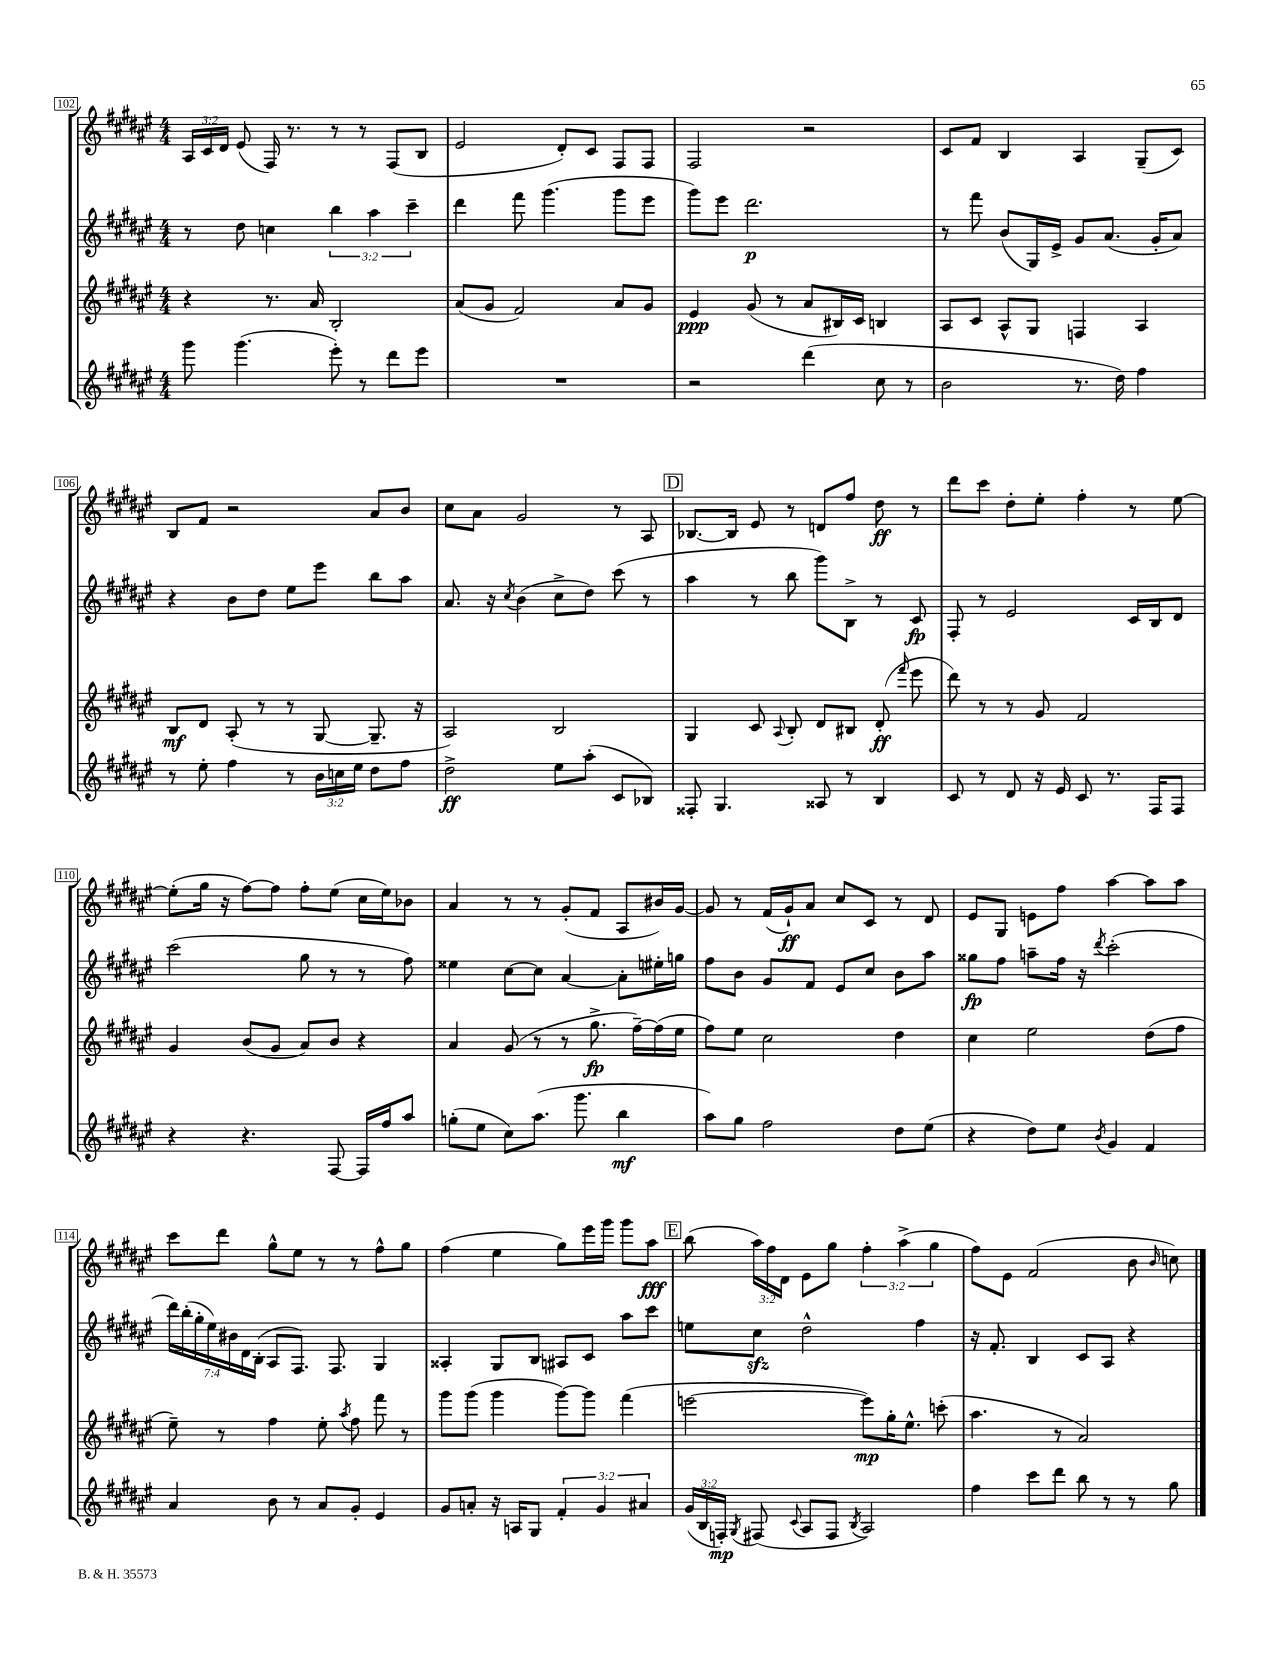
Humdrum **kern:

**kern	**kern	**kern	**kern
*staff4	*staff3	*staff2	*staff1
*clefG2	*clefG2	*clefG2	*clefG2
*k[f#c#g#d#a#e#]	*k[f#c#g#d#a#e#]	*k[f#c#g#d#a#e#]	*k[f#c#g#d#a#e#]
*M4/4	*M4/4	*M4/4	*M4/4
8ggg#	4r	8r	24A#
.	.	.	24c#
.	.	.	24d#
(4.ggg#	.	8dd#	(8e#
.	8.r	4cc	16F#)
.	.	.	8.r
.	16a#	.	.
8eee#')	2B'	6bb	8r
8r	.	.	8r
.	.	6aa#	.
8ddd#	.	.	(8F#
.	.	6ccc#~	.
8eee#	.	.	8B
=	=	=	=
1r	(8a#	4ddd#	2e#
.	8g#	.	.
.	2f#)	8fff#	.
.	.	(4.ggg#	.
.	.	.	8d#')
.	.	.	8c#
.	8a#	8ggg#	8F#
.	8g#	8eee#	8F#
=	=	=	=
2r	4e#	8ggg#)	2F#
.	.	8eee#	.
.	(8g#	2.ddd#	.
.	8r	.	.
(4ddd#	8a#	.	2r
.	16B#)	.	.
.	16c#	.	.
8cc#	4B	.	.
8r	.	.	.
=	=	=	=
2b	8A#	8r	8c#
.	8c#	8fff#	8f#
.	8A#^^	(8b	4B
.	8G#	16G#)	.
.	.	16e#^	.
8.r	4F	8g#	4A#
.	.	(8.a#	.
16dd#)	.	.	.
4ff#	4A#	.	(8G#~
.	.	16g#'	.
.	.	8a#)	8c#)
=	=	=	=
8r	8B	4r	8B
8ee#'	8d#	.	8f#
4ff#	(8A#'	8b	2r
.	8r	8dd#	.
8r	8r	8ee#	.
24b	[8G#	8eee#	.
24cc	.	.	.
24ee#	.	.	.
8dd#	8.G#~]	8bb	8a#
8ff#	.	8aa#	8b
.	16r	.	.
=	=	=	=
2dd#^	2A#)	8.a#	8cc#
.	.	.	8a#
.	.	16r	.
.	.	8qcc#	.
.	.	(4b	2g#
8ee#	2B	8cc#^	.
(8aa#'	.	8dd#)	.
8c#	.	(8ccc#	8r
8B-)	.	8r	8A#
=	=	=	=
8F##'	4G#	4aa#	[8.B-
4.G#	.	.	.
.	.	.	16B-]
.	8c#	8r	8e#
.	8qqA#	.	.
.	8B'	8bb	8r
8A##	8d#	8ggg#)	8d
8r	8B#	8B^	8ff#
4B	(8d#'	8r	8dd#
.	16qqfff#	.	.
.	8eee#	8c#	8r
=	=	=	=
8c#	8ddd#)	8F#'	8ddd#
8r	8r	8r	8ccc#
8d#	8r	2e#	8dd#'
16r	8g#	.	8ee#'
16e#	.	.	.
8c#	2f#	.	4ff#'
8.r	.	.	.
.	.	16c#	8r
16F#	.	16B	.
8F#	.	8d#	[8ee#
=	=	=	=
4r	4g#	(2ccc#	(8ee#']
.	.	.	16gg#
.	.	.	16r
4.r	(8b	.	[8ff#)
.	8g#	.	8ff#]
.	8a#)	8gg#	8ff#'
[8F#	8b	8r	(8ee#
16F#]	4r	8r	16cc#
16ff#	.	.	16ee#)
8aa#	.	8ff#)	8b-
=	=	=	=
(8gg'	4a#	4ee##	4a#
8ee#	.	.	.
8cc#)	(8g#	[8cc#	8r
(8.aa#	8r	8cc#]	8r
.	8r	[4a#	(8g#'
8.ggg#	.	.	.
.	8.gg#^	.	8f#
4bb	.	8a#']	8A#
.	[16ff#~)	.	.
.	(16ff#]	16ee#'	16b#)
.	16ee#	16gg	[16g#
=	=	=	=
8aa#)	8ff#)	8ff#	8g#]
8gg#	8ee#	8b	8r
2ff#	2cc#	8g#	(16f#
.	.	.	16g#`)
.	.	8f#	8a#
.	.	8e#	8cc#
.	.	8cc#	8c#
8dd#	4dd#	8b	8r
(8ee#	.	8aa#	8d#
=	=	=	=
4r	4cc#	8gg##	8e#
.	.	8ff#	8G#
8dd#)	2ee#	8aa~	8e
8ee#	.	16ff#	8ff#
.	.	16r	.
8qb	.	8qddd#	.
4g#	.	(2ccc#'	[4aa#
4f#	(8dd#	.	8aa#]
.	8ff#	.	8aa#
=	=	=	=
4a#	8ee#~)	28ddd#)	8ccc#
.	.	(28bb'	.
.	.	28gg#'	.
.	.	28ee#)	.
.	8r	.	8ddd#
.	.	28b#	.
.	.	28d#	.
.	.	(28B'	.
8b	4ff#	8A#	8gg#^^
8r	.	8.F#)	8ee#
8a#	8ee#'	.	8r
.	.	8.F#	.
.	8qaa#	.	.
8g#'	8ff#	.	8r
4e#	8fff#	4G#	8ff#^^
.	8r	.	8gg#
=	=	=	=
8g#	8ggg#	4A##'	(4ff#
8a'	(8ggg#	.	.
16r	4ggg#	8G#	4ee#
16A	.	.	.
8G#	.	8B	.
6f#'	[8ggg#)	8A#	8gg#)
.	8ggg#]	8c#	16eee#
6g#	.	.	.
.	.	.	16ggg#
.	(4fff#	8aa#	8ggg#
6a#	.	.	.
.	.	8ccc#	8aa#
=	=	=	=
(24g#	[2eee	8ee	(8bb
24B	.	.	.
24F')	.	.	.
8qG#	.	.	.
(8F#	.	8cc#	24aa#)
.	.	.	24ff#
.	.	.	24d#
8qqc#	.	.	.
8A#	.	2dd#^^	8e#
8F#	.	.	8gg#
8qB	.	.	.
2A#)	8eee])	.	6ff#'
.	16gg#'	.	.
.	.	.	(6aa#^
.	8.ee#^^	.	.
.	.	4ff#	.
.	.	.	6gg#
.	(8ccc'	.	.
=	=	=	=
4ff#	4.aa#	16r	8ff#)
.	.	8.f#'	.
.	.	.	8e#
8ccc#	.	4B	(2f#
8ddd#	8r	.	.
8bb	2a#)	8c#	.
8r	.	8A#	.
8r	.	4r	8b
.	.	.	16qqb
8gg#	.	.	8cc)
==	==	==	==
*-	*-	*-	*-
